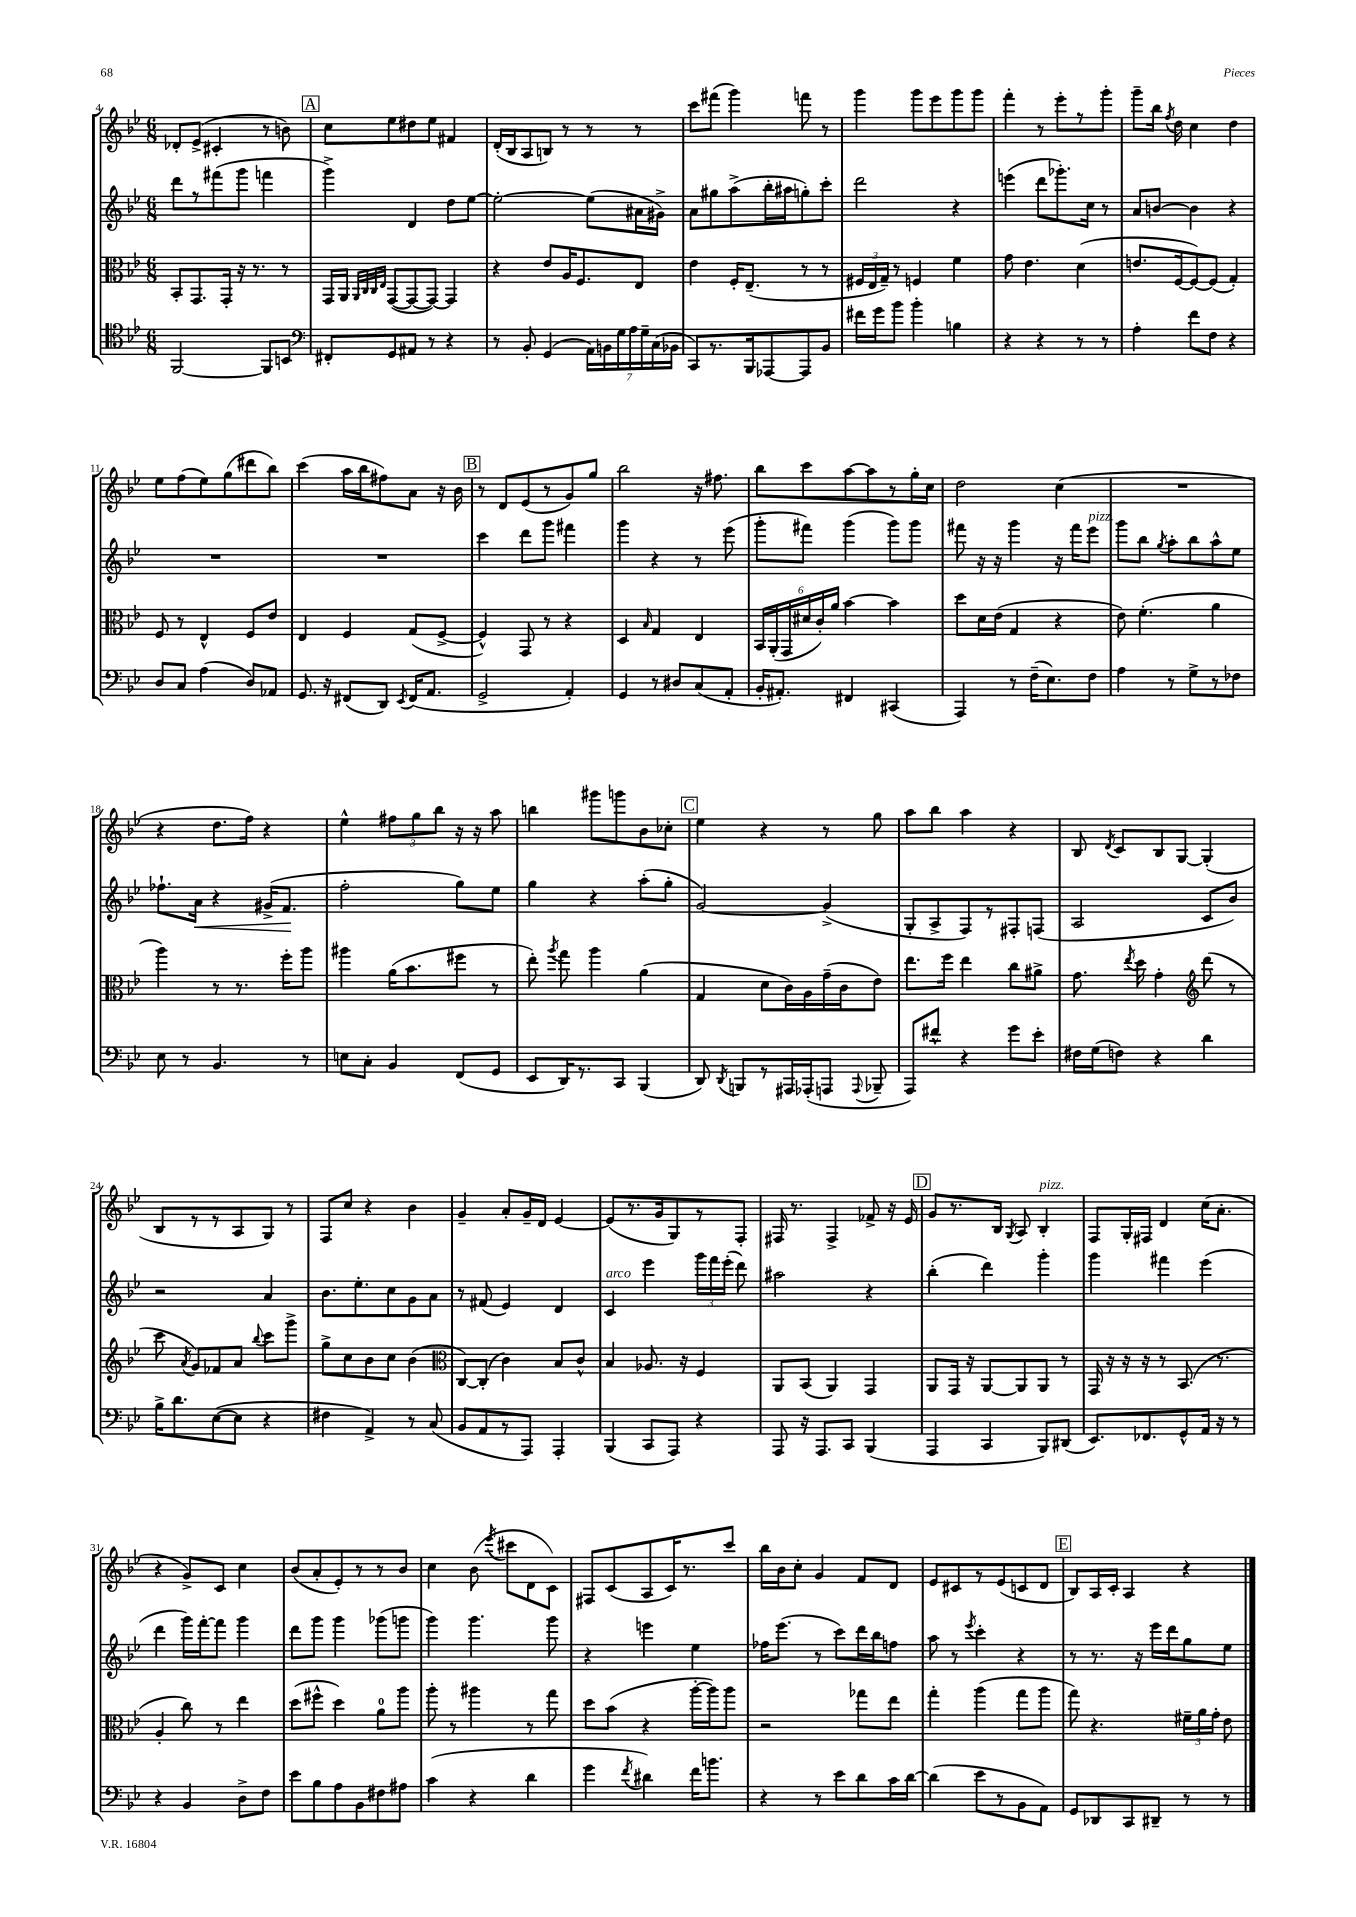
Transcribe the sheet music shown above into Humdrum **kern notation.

**kern	**kern	**kern	**kern
*staff4	*staff3	*staff2	*staff1
*clefC4	*clefC3	*clefG2	*clefG2
*k[b-e-]	*k[b-e-]	*k[b-e-]	*k[b-e-]
*M6/8	*M6/8	*M6/8	*M6/8
[2FF	8BB-'	8ddd	8d-'
.	8.GG	8r	(8e-^
.	.	(8fff#	4c#'
.	16GG'	.	.
.	16r	8ggg	.
.	8.r	.	.
8FF]	.	4fff	8r
8BB	8r	.	8b)
=	=	=	=
*clefF4	*	*	*
8FF#'	16GG	4ggg^)	8cc
.	16AA	.	.
.	32qqAA	.	.
.	32qqC	.	.
.	32qqC	.	.
.	32qqE-	.	.
8GG	([8GG	.	8ee-
8AA#	8GG_	4d	8dd#
8r	8GG_)	.	8ee-
4r	4GG]	8dd	4f#
.	.	[8ee-	.
=	=	=	=
8r	4r	2ee-'_	(16d'
.	.	.	16B-
8BB-'	.	.	8A
(4GG	8e-	.	8B)
.	16A	.	8r
.	8.F	.	.
28AA)	.	(8ee-]	8r
28BB	.	.	.
28G	.	.	.
28A	.	.	.
.	8E-	16a#	8r
28G~	.	.	.
(28C	.	.	.
.	.	16g#^)	.
28BB-	.	.	.
=	=	=	=
8CC)	4e-	8a	8ccc
8.r	.	8gg#	(8fff#
.	16F'	(8aa^	4ggg)
16BBB-	(8.E-~	.	.
[8AAA-	.	16bb-'	.
.	.	16aa#	.
8AAA-]	8r	8gg')	8fff
8BB-	8r	8ccc'	8r
=	=	=	=
16f#	24F#	2ddd	4ggg
.	24E-	.	.
16g	.	.	.
.	24G~)	.	.
8b-	8r	.	.
4b-'	4F	.	8ggg
.	.	.	8eee-
4B	4f	4r	8ggg
.	.	.	8ggg
=	=	=	=
4r	8g	(4eee	4fff'
.	4.e-	.	.
4r	.	8ddd	8r
.	.	8.ggg-')	8eee-'
8r	(4d	.	8r
.	.	16cc	.
8r	.	8r	8ggg'
=	=	=	=
4A'	8.e	8a	8ggg~
.	.	[8b	16bb-
.	.	.	8qff
.	[16F	.	16dd
8f	8F_)	4b]	4cc
8F	(8F]	.	.
4r	4G')	4r	4dd
=	=	=	=
8D	8F	2.r	8ee-
8C	8r	.	(8ff
(4A	4E-^^	.	8ee-)
.	.	.	(8gg
8D)	8F	.	8ddd#
8AA-	8e-	.	8bb-)
=	=	=	=
8.GG	4E-	2.r	(4ccc
16r	.	.	.
(8FF#	4F	.	16aa
.	.	.	16bb-
8DD)	.	.	8ff#)
8qEE-	.	.	.
(16FF#	(8G	.	8a
8.AA	.	.	.
.	[8F^	.	16r
.	.	.	16b-
=	=	=	=
2GG^	4F^^])	4ccc	8r
.	.	.	8d
.	8GG	8ddd	(8e-
.	8r	8ggg	8r
4AA')	4r	4fff#	8g)
.	.	.	8gg
=	=	=	=
4GG	4D	4ggg	2bb-
.	16qqB-	.	.
8r	4G	4r	.
8D#	.	.	.
(8C	4E-	8r	16r
.	.	.	8.ff#
8AA'	.	(8eee-	.
=	=	=	=
16BB-'	24BB-	8ggg'	8bb-
.	(24AA'	.	.
8.AA#')	.	.	.
.	24GG	.	.
.	24d#	8fff#)	8ccc
.	24c')	.	.
.	24a	.	.
4FF#	[4b-	(4ggg	[8aa
.	.	.	8aa]
(4CC#	4b-]	8ggg)	8r
.	.	8ggg	16gg'
.	.	.	16cc
=	=	=	=
4AAA)	8dd	8fff#	2dd
.	16d	16r	.
.	(16e-	16r	.
8r	4G	4ggg	.
(16F~	.	.	.
8.E-)	.	.	.
.	4r	16r	(4cc
.	.	16fff#	.
8F	.	8eee-	.
=	=	=	=
4A	8e-)	8ggg	2.r
.	(4.f'	8bb-	.
.	.	8qgg	.
8r	.	8aa'	.
8G^	.	8bb-	.
8r	4a	8aa^^	.
8F-	.	8ee-	.
=	=	=	=
8E-	4aa)	8.ff-`	4r
8r	.	.	.
.	.	16a	.
4.BB-	8r	4r	8.dd
.	8.r	.	.
.	.	.	16ff)
.	.	(16g#^	4r
.	16ff'	8.f	.
8r	8aa	.	.
=	=	=	=
8E	4aa#	2ff'	4ee-^^
8C'	.	.	.
4BB-	(16a	.	12ff#
.	8.b-	.	.
.	.	.	12gg
.	.	.	12bb-
(8FF	8ff#	8gg)	16r
.	.	.	16r
8GG	8r	8ee-	8aa
=	=	=	=
8EE-	8ee-')	4gg	4bb
.	8qaa	.	.
16DD)	8gg	.	.
8.r	.	.	.
.	4aa	4r	8ggg#
8CC	.	.	8ggg
(4BBB-	(4a	(8aa'	8b-
.	.	8gg'	8cc-'
=	=	=	=
8DD)	4G	[2g)	4ee-
8qDD	.	.	.
8BBB	.	.	.
8r	8d	.	4r
16AAA#	16c)	.	.
(16AAA-'	16A	.	.
8AAA	(16g~	(4g^]	8r
.	16c	.	.
8qqAAA	.	.	.
8BBB-~	8e-)	.	8gg
=	=	=	=
8AAA)	8.ee-	8G'	8aa
8f#^^	.	8A^	8bb-
.	16ff	.	.
4r	4ee-	8F)	4aa
.	.	8r	.
8g	8cc	8F#'	4r
8e-'	8a#^	(8F	.
=	=	=	=
16F#	8.g	2A	8B-
(16G	.	.	.
.	.	.	8qd
8F)	.	.	8c
.	8qee-	.	.
.	16dd	.	.
4r	4g'	.	8B-
.	.	.	[8G
*	*clefG2	*	*
4d	(8ddd	8c	(4G']
.	8r	8b-)	.
=	=	=	=
16B-^	8ccc	2r	8B-
8.d	.	.	.
.	8qa	.	.
.	8g)	.	8r
([8E-	8f-	.	8r
8E-]	8a	.	8A
.	8qqbb-	.	.
4r	8ccc	4a	8G)
.	8ggg^	.	8r
=	=	=	=
4F#	8gg^	8.b-	8F
.	8cc	.	8cc
.	.	8.ee-'	.
4AA^)	8b-	.	4r
.	8cc	8cc	.
8r	(4b-	8g	4b-
(8C	.	8a	.
=	=	=	=
*	*clefC3	*	*
8BB-	[8C)	8r	4g~
8AA	(8C']	(8f#	.
8r	4c)	4e-)	8a'
8AAA)	.	.	16g~
.	.	.	16d
4AAA'	8B-	4d	[4e-
.	8c^^	.	.
=	=	=	=
(4BBB-	4B-	4c	(8e-]
.	.	.	8.r
8CC	8.A-	4eee-	.
.	.	.	16g
8AAA)	.	.	8G)
.	16r	.	.
4r	4F	24ggg	8r
.	.	24fff	.
.	.	(24eee-'	.
.	.	8ddd)	8F'
=	=	=	=
8AAA	8AA	2aa#	16F#
.	.	.	8.r
16r	(8BB-	.	.
8.AAA	.	.	.
.	4AA)	.	4F#^
8CC	.	.	.
(4BBB-	4GG	4r	8f-^
.	.	.	16r
.	.	.	16e-
=	=	=	=
4AAA	8AA	(4bb-'	8g
.	16GG	.	8.r
.	16r	.	.
4CC	[8AA	4ddd)	.
.	.	.	16B-
.	.	.	8qG
.	8AA]	.	8A
8BBB-)	8AA	4ggg'	4B-'
(8DD#	8r	.	.
=	=	=	=
8.EE-)	16GG	4ggg	8F
.	16r	.	.
.	16r	.	16G'
8.FF-	16r	.	16F#
.	8r	4fff#	4d
8GG^^	(8.BB-	.	.
16AA	.	(4eee-	(16cc
16r	8.r	.	8.a'
8r	.	.	.
=	=	=	=
4r	4A'	4ddd	4r
4BB-	8cc)	16ggg)	8g^)
.	.	[16fff'	.
.	8r	8fff]	8c
8D^	4ee-	4ggg	4cc
8F	.	.	.
=	=	=	=
8e-	(8dd	8ddd	(8b-
8B-	8ff#^^	8ggg	8a'
8A	4dd)	4ggg	8e-')
8BB-	.	.	8r
8F#	8a	(8ggg-	8r
8A#	8aa	8ggg	8b-
=	=	=	=
(4c	8aa'	4ggg)	4cc
.	8r	.	.
4r	4aa#	4.ggg	(8b-
.	.	.	8qeee-
.	.	.	8ccc#
4d	8r	.	8d
.	8gg	8ggg	8c)
=	=	=	=
4g	8dd	4r	8F#
.	(8b-	.	(8c
8qf	.	.	.
4d#)	4r	4eee	8A
.	.	.	16c)
.	.	.	8.r
16f	[16aa'	4ee-	.
8.b	16aa])	.	.
.	8aa	.	8ccc
=	=	=	=
4r	2r	16ff-	16bb-
.	.	(8.eee-	16b-
.	.	.	8cc'
8r	.	8r	4g
8e-	.	8ccc)	.
8d	8gg-	16ddd	8f
.	.	16bb-	.
16c	8ee-	8ff	8d
[16d	.	.	.
=	=	=	=
(4d]	4gg'	8aa	8e-
.	.	8r	8c#
.	.	8qeee-	.
8e-	(4aa	4ccc'	8r
8r	.	.	(8e-
8BB-	8gg	4r	8c
8AA)	8aa	.	8d
=	=	=	=
8GG	8gg)	8r	8B-)
8DD-	4.r	8.r	16A
.	.	.	16c'
8CC	.	.	4A
.	.	16r	.
8DD#~	.	16eee-	.
.	.	16ddd	.
8r	24f#~	8gg	4r
.	24a	.	.
.	24g'	.	.
8r	8e-	8ee-	.
==	==	==	==
*-	*-	*-	*-
